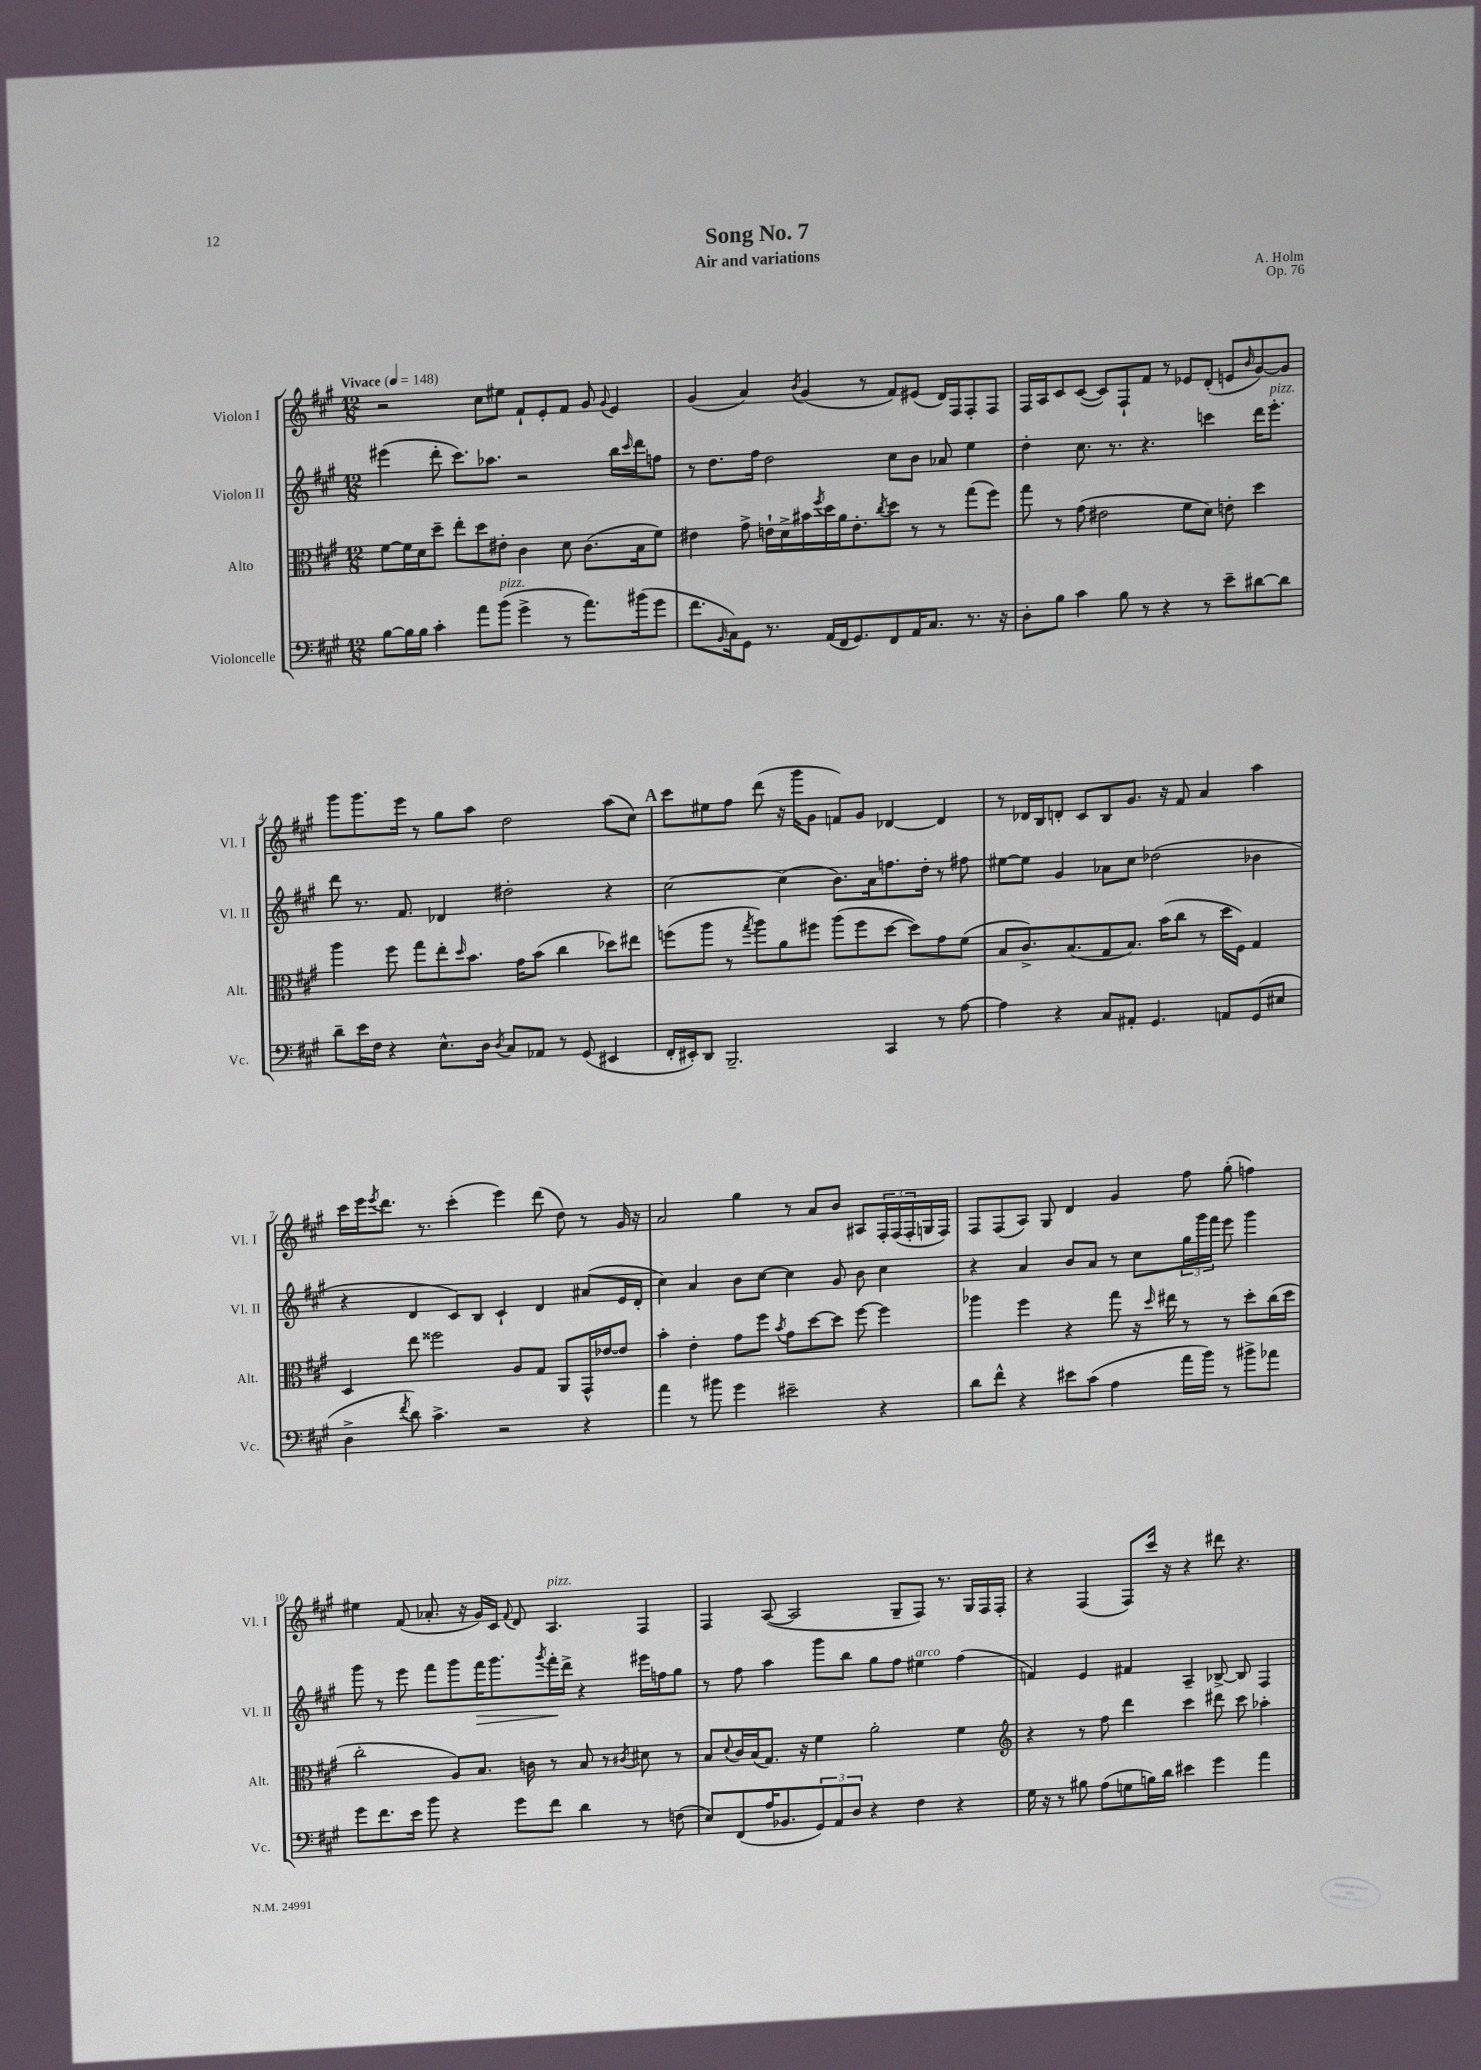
\header { title = "Song No. 7" composer = "A. Holm" subtitle = "Air and variations" opus = "Op. 76" }
<<
\new StaffGroup <<
\new Staff = "s0" \with { instrumentName = "Violon I" shortInstrumentName = "Vl. I" } {
    \clef treble \key a \major \numericTimeSignature \time 12/8 \tempo "Vivace" 4 = 148
    r2 cis''8 eis''8 fis'8-! e'8-. fis'8 gis'8 \appoggiatura { gis'8 } e'4 |
    gis'4( a'4) \acciaccatura { b'8 } gis'4( r8 fis'8) eis'8( d'16) fis16 fis8-. fis8 |
    fis16 a16 cis'8 cis'8~( cis'8) fis8-! fis'8 r8 ees'8 d'8-.( e'8 \grace { b'16 } gis'8~) gis'8 |
    gis'''8 gis'''8. e'''16 r8 gis''8 a''8 d''2 a''8( cis''8) |
    \mark \markup { \bold "A" } cis'''8 eis''8 fis''8 d'''8( r16 gis'''16 gis'8 f'8) gis'8 des'4~ des'4 |
    r8 des'16 b16 d'8-. cis'8 b8 gis'8. r16 fis'8 a'4 a''4 |
    cis'''16 e'''16 \acciaccatura { e'''8 } d'''8. r8. cis'''4-.( e'''4) d'''8( d''8) r8 gis'16 r16 |
    a'2 gis''4 r8 a'8 b'8 ais8 \tuplet 3/2 { fis16-. fis16( fis16-. } g16 fis16) |
    fis8 fis8( a8) gis8 d'4 gis'4 fis''8 gis''8-.( f''4) |
    eis''4 fis'8( aes'8.-. r16 gis'16) cis'16 \appoggiatura { fis'8 } d'8 a4.^\markup { \italic "pizz." } fis4 |
    fis4 a8~( a2 gis8-- fis8) r8. gis16 fis16 fis16-. |
    r4 fis4( fis8) cis'''16 r16 r4 dis'''8 r4. \bar "|." |
}
\new Staff = "s1" \with { instrumentName = "Violon II" shortInstrumentName = "Vl. II" } {
    \clef treble \key a \major \numericTimeSignature \time 12/8
    eis'''4( d'''8-. cis'''8.) aes''8. r2 b''16 \grace { cis'''16 } d'''16 f''8 |
    r8 d''8. fis''16 d''2 cis''8 b'8 aes'8 e''4 |
    d''4-. cis''8. r8. r4. c'''4 d'''16 e'''8.-.^\markup { \italic "pizz." } |
    d'''8 r8. fis'8. des'4 dis''2-. r4 |
    \mark \markup { \bold "A" } cis''2~ cis''4( b'8.) a'16 f''8. d''16-. r8 fis''8 |
    eis''8~ eis''8 gis'4 aes'8 cis''8 des''2( bes'4 |
    r4 d'4 cis'8) b8 cis'4-! d'4 ais'8( e'16 d'16-. |
    cis''4) a'4 b'8 cis''8~ cis''4 gis'8 b'8 cis''4 |
    r4 a'4 b'8 a'8 r8 cis''8 \tuplet 3/2 { gis''16 gis'''16 fis'''16 } e'''8 gis'''4 |
    gis'''8 r8 e'''8 fis'''8 gis'''8 fis'''16\> gis'''8. \acciaccatura { gis'''8 } fis'''16-.\! d'''16-> r4 eis'''16 f''16 gis''8 |
    r8 fis''8 a''4 gis'''8 b''8 gis''8 fis''8 eis''4^\markup { \italic "arco" } fis''4( |
    f'4) e'4 fis'4 a4-- bes8~-> bes8 fis4 \bar "|." |
}
\new Staff = "s2" \with { instrumentName = "Alto" shortInstrumentName = "Alt." } {
    \clef alto \key a \major \numericTimeSignature \time 12/8
    fis'8~ fis'16 d'16 d''8-- e''8-. d''8 eis'8-. cis'4 d'8 cis'8.( b16 fis'8) |
    eis'4 gis'8-> e'16-! d'16-> bis'16 \acciaccatura { fis''8 } d''16 a'16 e'8.-. \acciaccatura { cis''8 } d''8 r8 r8 gis''8( fis''8) |
    gis''8 r8 gis'8( eis'2 fis'8 d'8) e'8-. d''4 |
    a''4 fis''8 gis''8 e''8-. \grace { d''16 } b'8. gis'16 b'8( cis''4 des''8) eis''8 |
    \mark \markup { \bold "A" } f''8( a''8 r8 \acciaccatura { gis''8 } a''8) a'8 fis''8 a''8( fis''8 d''8~ d''8) gis'8 fis'8( |
    b8 cis'8.->) b8.( gis8 b8.) b'16( cis''8 r8 d''16 fis16) gis4 |
    d4 e''8 fisis''2 a8 gis8 a,8 gis,16-^ ees'16~ ees'8 |
    b'4-. e'4-. gis'8 fis''8 \acciaccatura { b'8 } gis'8 d''8~ d''8 fis''8~ fis''4 |
    aes''4 fis''4 r4 gis''8 r16 \grace { d''16 } eis''16 r8 r8 d''8-. cis''16( d''16 |
    cis''2-. a8) b8. c'16 r8 b8 r8 \acciaccatura { cis'8 } dis'8 r8 |
    b8 \appoggiatura { d'8 } cis'16 b16( gis8.) r16 fis'4 a'2-. fis'4 |
    \clef treble r4 r8 fis''8 d'''4 cis'''4 dis'''8 cis'''8 aes''4-. \bar "|." |
}
\new Staff = "s3" \with { instrumentName = "Violoncelle" shortInstrumentName = "Vc." } {
    \clef bass \key a \major \numericTimeSignature \time 12/8
    b8~ b16 b16 cis'4-. a'8 b'8^\markup { \italic "pizz." }( gis'4-> r8 a'8.) bis'16( gis'8 |
    fis'8. \grace { b,16 } cis16) gis,8 r8. a,16( fis,16 gis,8.) fis,8 a,16 cis8. r8. r16 |
    d8-. b8 cis'4 b8 r8 r4 r8 e'8-- dis'8~ dis'8 |
    d'8-- e'16 fis16 r4 e8.-^ d16 \acciaccatura { d8 } cis8 aes,8 r8 gis,8( eis,4 |
    \mark \markup { \bold "A" } fis,16-. eis,16-.) d,8 b,,2.-- cis,4 r8 a8~ |
    a4 r4 cis8 ais,8-. gis,4. a,8 gis,8( eis8 |
    d4-> \acciaccatura { fis'8 } d'8) cis'4.-> r2 r4 |
    a'4 r8 bis'8 gis'4 eis'2-- r4 |
    d'8 fis'8-^ r4 eis'8 cis'8( a4 a'16 b'16) r8 bis'8-> aes'8 |
    gis'8 fis'8. e'16 b'8 r4 gis'8 fis'8 d'4 r8 f8( |
    e8) fis,8( a16 bes,8. \tuplet 3/2 { gis,8) a,8 d8 } r4 fis4 r4 |
    gis16 r16 r8 bis8 a8( g8 b16) d'16 eis'4 gis'4 a'4 \bar "|." |
}
>>
>>
